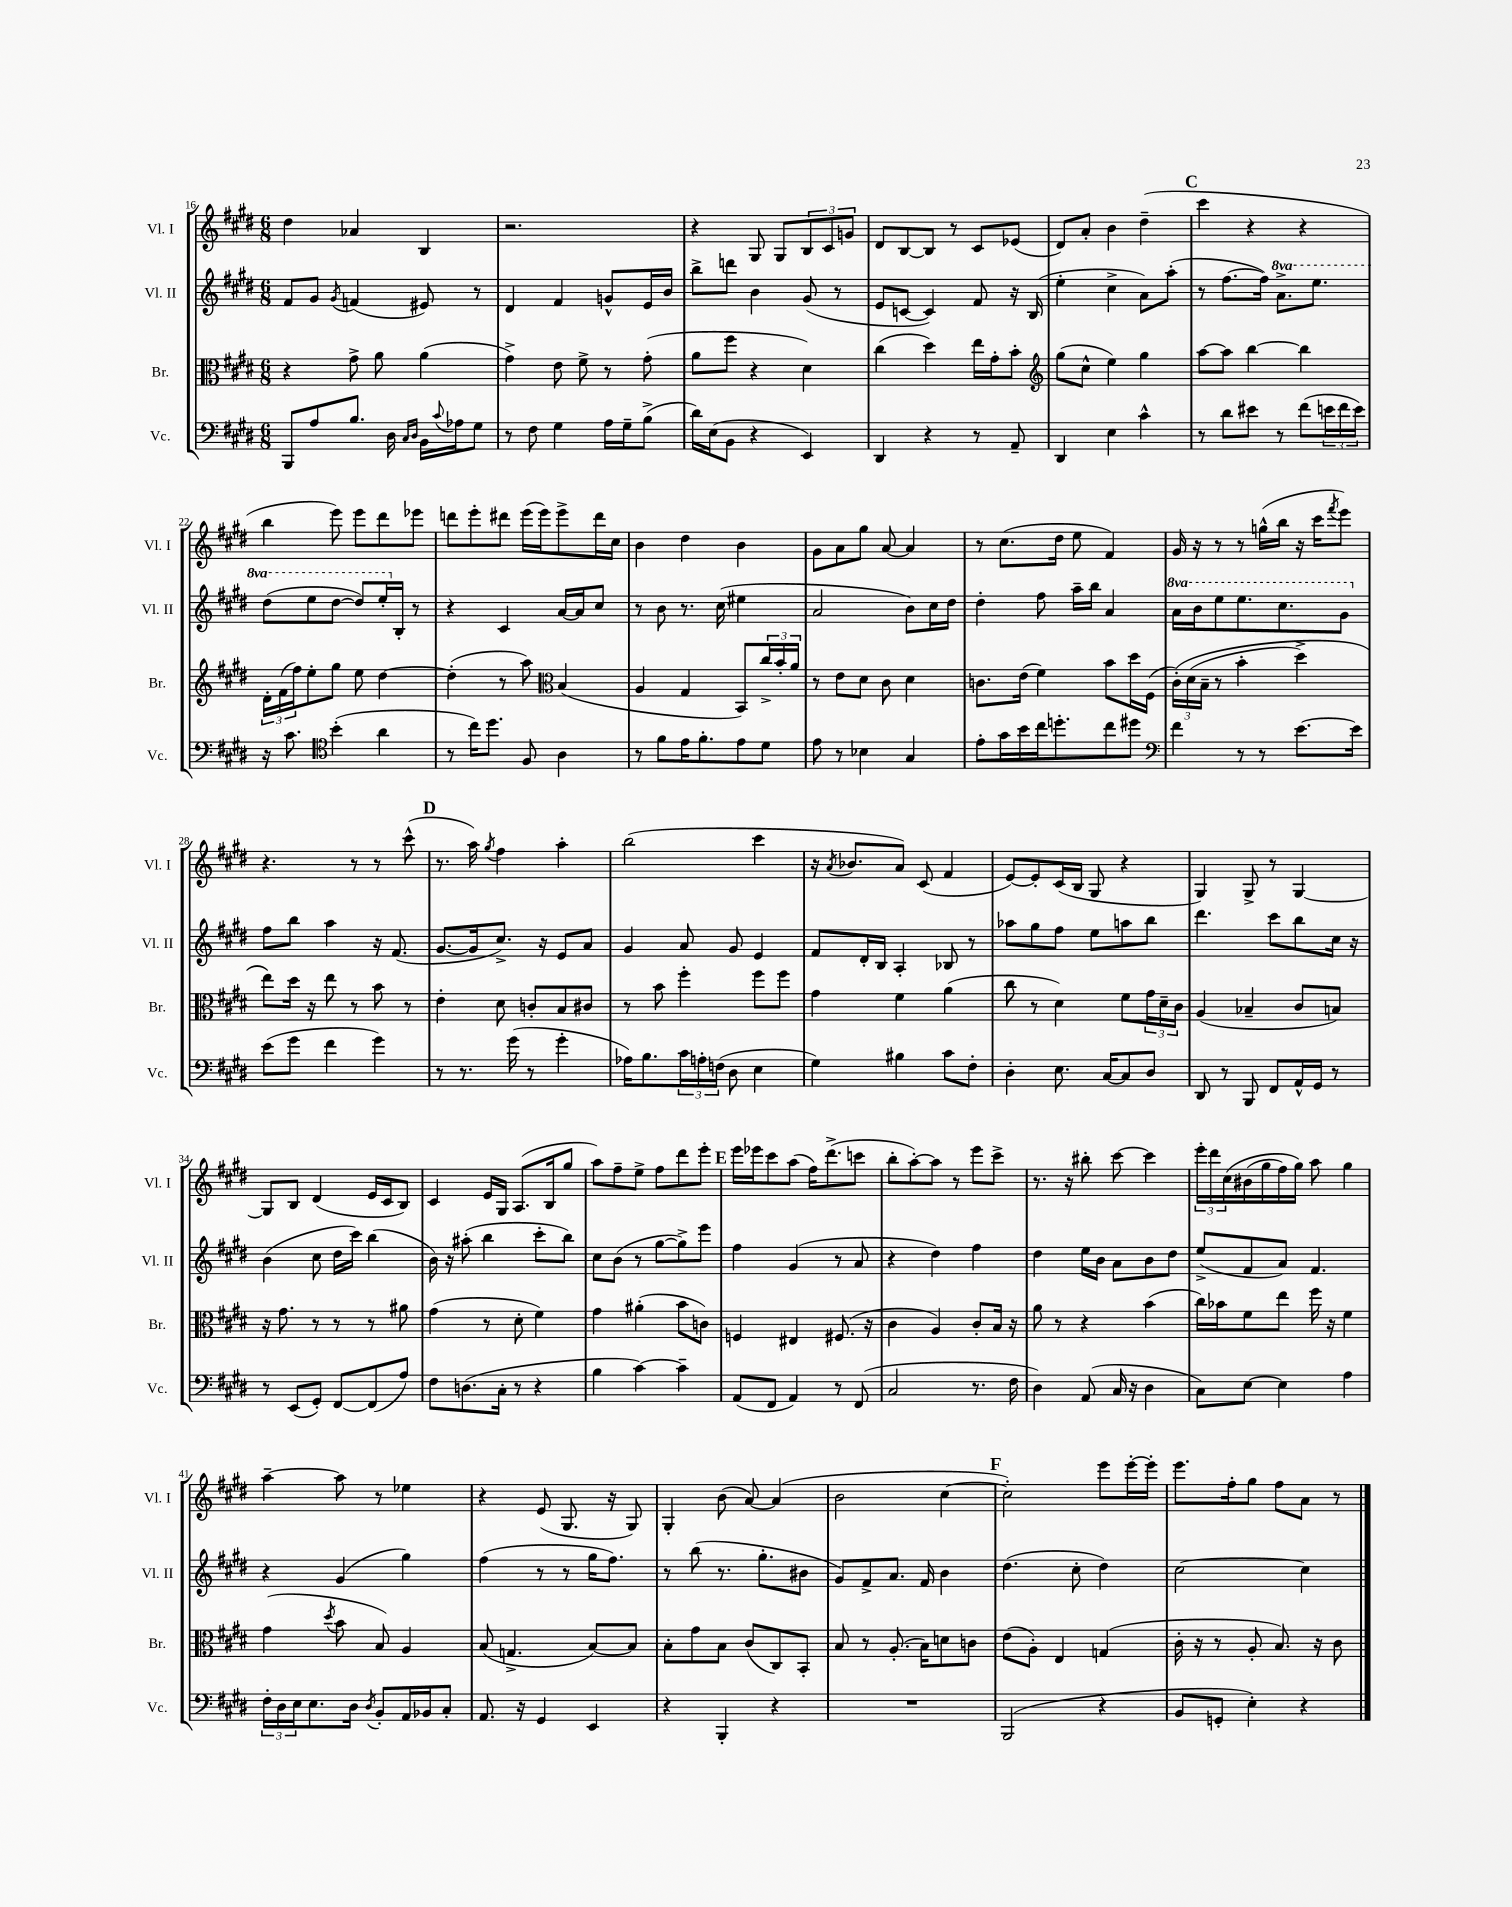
<<
\new StaffGroup <<
\new Staff = "s0" \with { instrumentName = "Vl. I" shortInstrumentName = "Vl. I" } {
    \clef treble \key e \major \numericTimeSignature \time 6/8
    dis''4 aes'4 b4 |
    r2. |
    r4 gis8 gis8 \tuplet 3/2 { b8 cis'8 g'8 } |
    dis'8 b8~ b8 r8 cis'8 ees'8( |
    dis'8) a'8-. b'4 dis''4--( |
    \mark \markup { \bold "C" } cis'''4 r4 r4 |
    b''4 e'''8) e'''8 dis'''8 ees'''8 |
    d'''8 e'''8-. dis'''8 e'''16( e'''16) e'''8-> dis'''16 cis''16 |
    b'4 dis''4 b'4 |
    gis'8 a'8 gis''8 a'8~ a'4 |
    r8 cis''8.( dis''16 e''8 fis'4) |
    gis'16 r16 r8 r8 g''16-^( b''16 r16 cis'''16 \acciaccatura { fis'''8 } e'''8) |
    r4. r8 r8 cis'''8-^( |
    \mark \markup { \bold "D" } r8. a''16) \acciaccatura { gis''8 } fis''4 a''4-. |
    b''2( cis'''4 |
    r16 \acciaccatura { a'8 } bes'8. a'8) cis'8( fis'4 |
    e'8~) e'8-. cis'16( b16 gis8 r4 |
    gis4) gis8-> r8 gis4~ |
    gis8 b8 dis'4( e'16 cis'16 b8) |
    cis'4 e'16 gis16 a8.( b16 gis''8 |
    a''8) fis''8-- e''8-> fis''8 dis'''8 e'''8-. |
    \mark \markup { \bold "E" } e'''16 ees'''16 cis'''8 a''8( fis''16) dis'''8.->( c'''8 |
    b''8-. a''8~-.) a''8 r8 e'''8 cis'''8-> |
    r8. r16 bis''8-. cis'''8~ cis'''4 |
    \tuplet 3/2 { e'''16-. dis'''16 cis''16\( } bis'16( gis''16 fis''16) gis''16\) a''8 gis''4 |
    a''4~-- a''8 r8 ees''4 |
    r4 e'8( gis8. r16 gis8) |
    gis4-. b'8( a'8~) a'4( |
    b'2 cis''4~ |
    \mark \markup { \bold "F" } cis''2-.) e'''8 e'''16~-. e'''16-. |
    e'''8. fis''16-. gis''8 fis''8 a'8 r8 \bar "|." |
}
\new Staff = "s1" \with { instrumentName = "Vl. II" shortInstrumentName = "Vl. II" } {
    \clef treble \key e \major \numericTimeSignature \time 6/8 \set Staff.ottavationMarkups = #ottavation-simple-ordinals
    fis'8 gis'8 \acciaccatura { gis'8 } f'4( eis'8) r8 |
    dis'4 fis'4 g'8-^ e'16 b'16 |
    b''8-> d'''8 b'4 gis'8( r8 |
    e'8 c'8~ c'4) fis'8 r16 b16( |
    e''4-. cis''4-> a'8) a''8-.( |
    \mark \markup { \bold "C" } r8 fis''8.~ fis''16) \ottava #1 a''8.-> e'''8. |
    dis'''8( e'''8 dis'''8~ dis'''8) e'''16-. \ottava #0 b16-. r8 |
    r4 cis'4 a'16~ a'16 cis''8 |
    r8 b'8 r8. cis''16( eis''4 |
    a'2 b'8) cis''16 dis''16 |
    dis''4-. fis''8 a''16-- b''16 a'4 |
    \ottava #1 a''16 b''16 e'''8 e'''8. cis'''8. gis''8 \ottava #0 |
    fis''8 b''8 a''4 r16 fis'8.( |
    \mark \markup { \bold "D" } gis'8.~ gis'16 cis''8.->) r16 e'8 a'8 |
    gis'4 a'8 gis'8 e'4 |
    fis'8 dis'16-. b16 a4-. bes8 r8 |
    aes''8 gis''8 fis''8 e''8 a''8 b''8 |
    dis'''4. cis'''8 b''8 cis''16 r16 |
    b'4( cis''8 dis''16 cis'''16) b''4( |
    b'16) r16 ais''8-.( b''4 cis'''8-. b''8) |
    cis''8 b'8( r8 gis''8~ gis''8->) e'''8 |
    \mark \markup { \bold "E" } fis''4 gis'4( r8 a'8 |
    r4 dis''4) fis''4 |
    dis''4 e''16 b'16 a'8 b'8 dis''8 |
    e''8->( fis'8 a'8) fis'4. |
    r4 gis'4( gis''4) |
    fis''4( r8 r8 gis''16 fis''8.) |
    r8 b''8( r8. gis''8.-. bis'8 |
    gis'8) fis'8-> a'8. fis'16 b'4 |
    \mark \markup { \bold "F" } dis''4.( cis''8-. dis''4) |
    cis''2~ cis''4 \bar "|." |
}
\new Staff = "s2" \with { instrumentName = "Br." shortInstrumentName = "Br." } {
    \clef alto \key e \major \numericTimeSignature \time 6/8
    r4 gis'8-> a'8 a'4( |
    gis'4->) e'8 fis'8-> r8 gis'8-.( |
    a'8 fis''8 r4 dis'4) |
    cis''4( dis''4) e''16 gis'16-. b'8-. |
    \clef treble gis''8( cis''8-^ e''4) gis''4 |
    \mark \markup { \bold "C" } a''8~ a''8 b''4~ b''4 |
    \tuplet 3/2 { dis'16-. fis'16( fis''16) } e''8-. gis''8 e''8 dis''4~ |
    dis''4-.( r8 a''8) \clef alto b4( |
    a4 gis4 b,8) \tuplet 3/2 { cis''16-> b'16-. a'16 } |
    r8 e'8 dis'8 cis'8 dis'4 |
    c'8. e'16( fis'4) b'8 dis''16 fis16( |
    \tuplet 3/2 { cis'16-.)\( dis'16( b16-- } r8 b'4-. dis''4->) |
    e''8\) dis''16 r16 e''8 r8 b'8 r8 |
    \mark \markup { \bold "D" } e'4-. dis'8 c'8-. b8 cis'8 |
    r8 b'8 fis''4-. fis''8 fis''8 |
    gis'4 fis'4 a'4( |
    cis''8 r8 dis'4) fis'8 \tuplet 3/2 { gis'16 dis'16-- cis'16 } |
    a4( bes4-- cis'8 b8) |
    r16 gis'8. r8 r8 r8 ais'8 |
    gis'4( r8 dis'8-. fis'4) |
    gis'4 ais'4-.( b'8 c'8) |
    \mark \markup { \bold "E" } f4 eis4 fis8.( r16 |
    cis'4 a4) cis'8-. b16 r16 |
    a'8 r8 r4 b'4( |
    cis''16) bes'16 fis'8 e''8 fis''16 r16 fis'4 |
    gis'4( \acciaccatura { dis''8 } b'8 b8) a4 |
    b8( g4.-> b8~) b8 |
    b8-. gis'8 b8 cis'8( cis8) b,8-. |
    b8 r8 a8.-.( b16) d'8 c'8 |
    \mark \markup { \bold "F" } e'8( a8-.) e4 g4( |
    cis'16-. r16 r8 a8-. b8.) r16 cis'8 \bar "|." |
}
\new Staff = "s3" \with { instrumentName = "Vc." shortInstrumentName = "Vc." } {
    \clef bass \key e \major \numericTimeSignature \time 6/8
    b,,8 a8 b8. dis16 \grace { cis16 dis16 } b,16 \appoggiatura { cis'8 } aes16 gis8 |
    r8 fis8 gis4 a16 gis16-- b8->( |
    dis'16) e16( b,8 r4 e,4) |
    dis,4 r4 r8 a,8-- |
    dis,4 e4 cis'4-^ |
    \mark \markup { \bold "C" } r8 dis'8 eis'8 r8 fis'8( \tuplet 3/2 { e'16 fis'16 e'16) } |
    r16 cis'8. \clef tenor b'4-.( a'4 |
    r8 cis''16) dis''8. fis8 a4 |
    r8 fis'8 e'16 fis'8.-. e'8 dis'8 |
    e'8 r8 bes4 gis4 |
    e'8-. gis'16 b'16 cis''16 d''8.-. cis''8 dis''8 |
    \clef bass fis'4 r8 r8 e'8.~ e'16 |
    e'8( gis'8 fis'4 gis'4) |
    \mark \markup { \bold "D" } r8 r8. gis'16( r8 gis'4-. |
    aes16) b8. \tuplet 3/2 { cis'16 a16-. f16( } dis8 e4 |
    gis4) bis4 cis'8 fis8-. |
    dis4-. e8. cis16~ cis8 dis8 |
    dis,8 r8 b,,8 fis,8 a,16-^ gis,16 r8 |
    r8 e,8( gis,8-.) fis,8~ fis,8( a8) |
    fis8 d8.( cis16-. r8 r4 |
    b4 cis'4~) cis'4-- |
    \mark \markup { \bold "E" } a,8( fis,8 a,4) r8 fis,8( |
    cis2 r8. fis16 |
    dis4) a,8( cis16 r16 dis4 |
    cis8) e8~ e4 a4 |
    \tuplet 3/2 { fis16-. dis16 e16 } e8. dis16 \acciaccatura { dis8 } b,8-. a,16 bes,16 cis8-. |
    a,8. r16 gis,4 e,4 |
    r4 b,,4-. r4 |
    R2. |
    \mark \markup { \bold "F" } b,,2( r4 |
    b,8 g,8-. e4-.) r4 \bar "|." |
}
>>
>>
\layout { \context { \Score currentBarNumber = #16 } }
